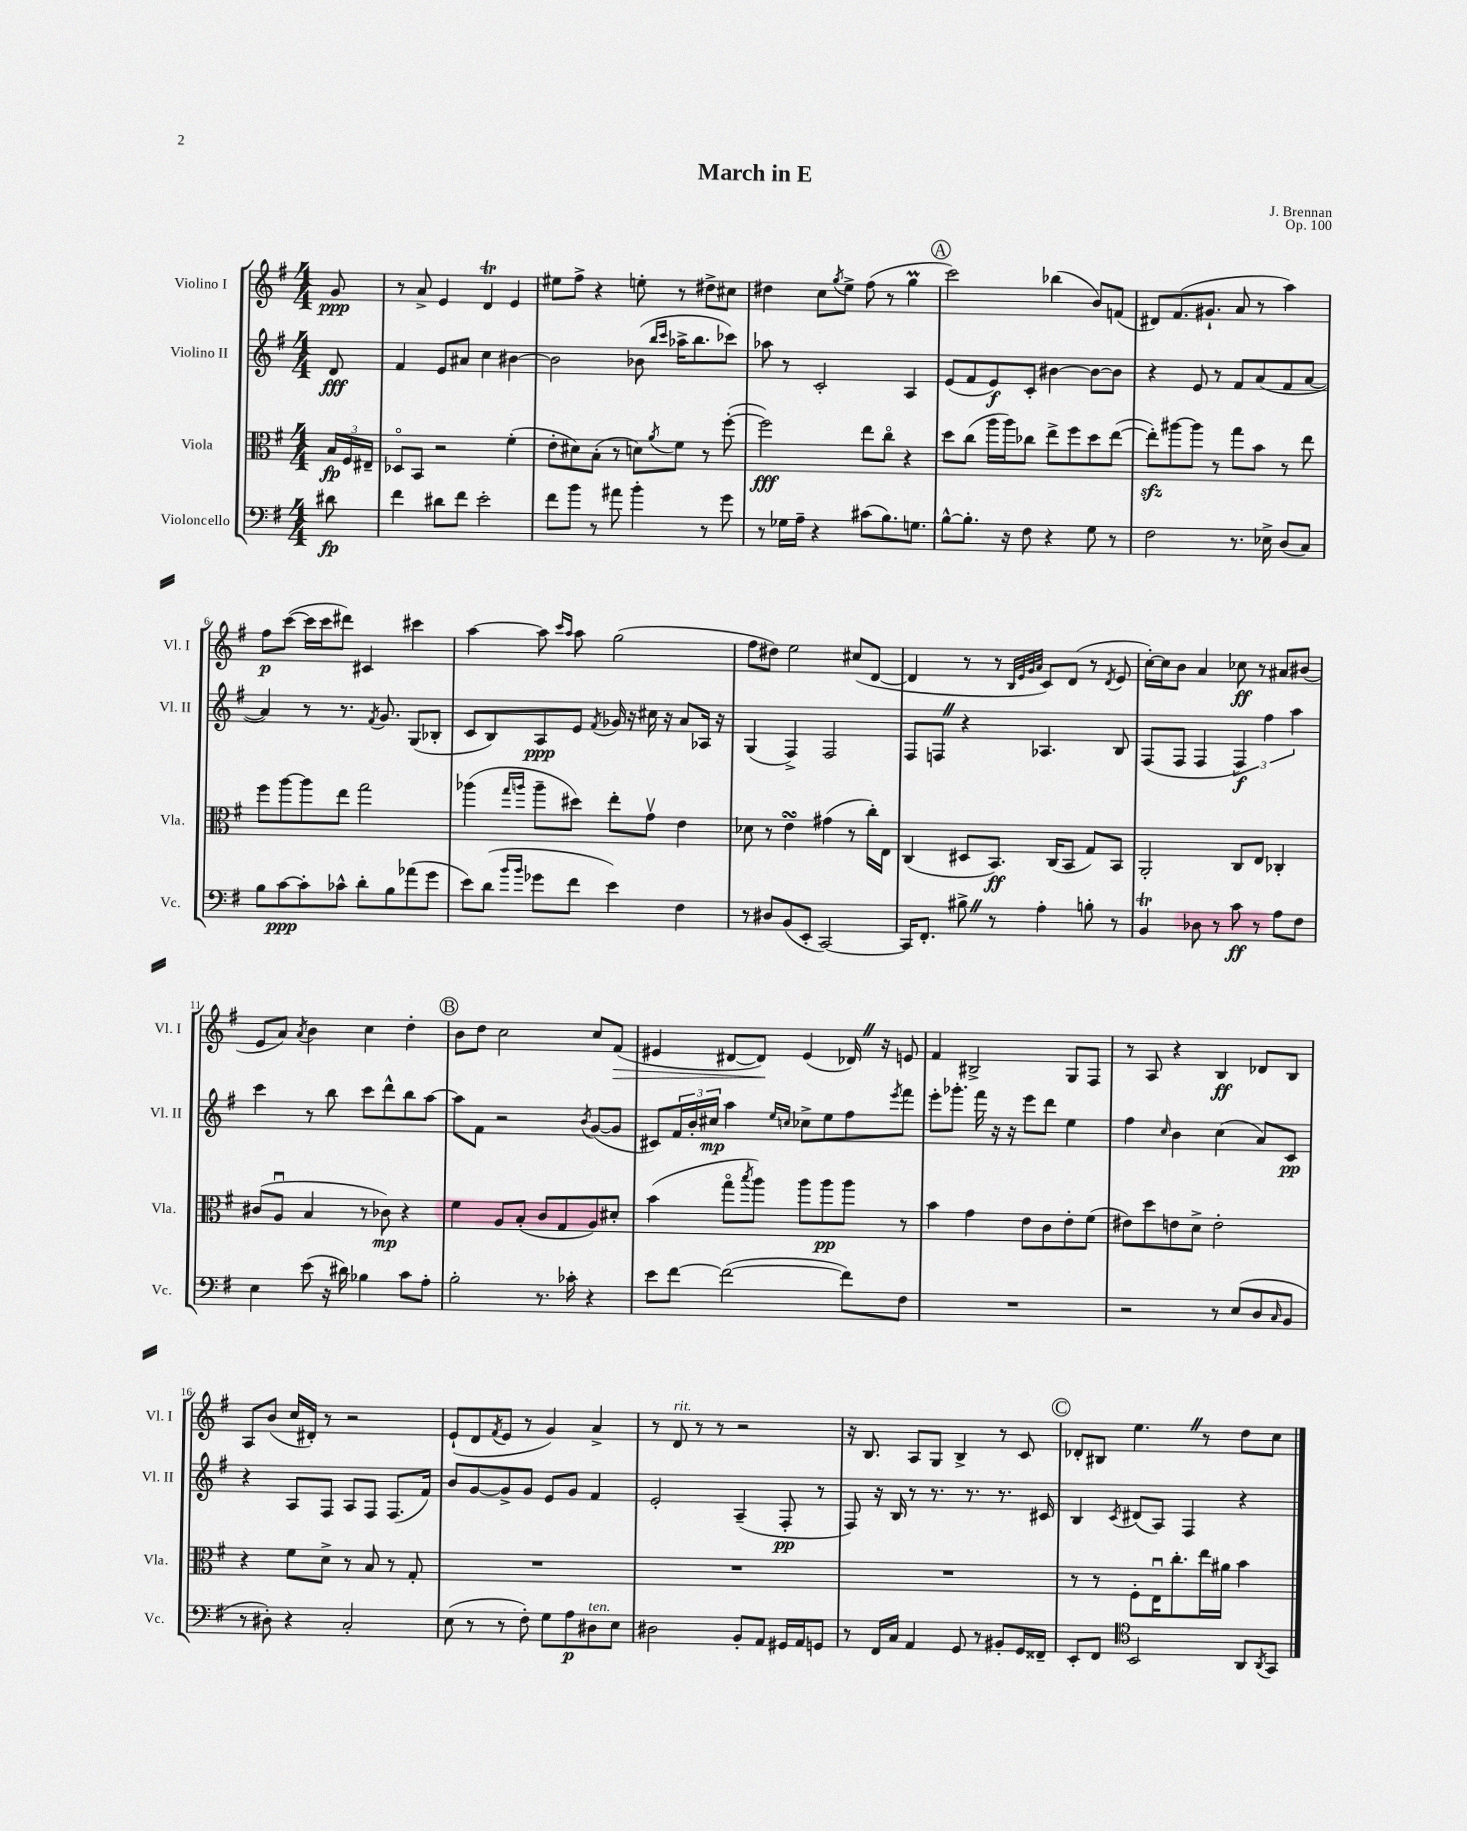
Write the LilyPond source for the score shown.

\header { title = "March in E" composer = "J. Brennan" opus = "Op. 100" }
<<
\new StaffGroup <<
\new Staff = "s0" \with { instrumentName = "Violino I" shortInstrumentName = "Vl. I" } {
    \clef treble \key g \major \numericTimeSignature \time 4/4 \partial 8
    g'8\ppp |
    r8 a'8-> e'4 d'4\trill e'4 |
    eis''8 fis''8-> r4 e''8-. r8 dis''8-> cis''8 |
    dis''4 c''8 \acciaccatura { g''8 } e''8-> fis''8( r8 g''4\prall |
    \mark \markup { \circle "A" } c'''2) bes''4( b'8) f'8( |
    dis'8) fis'8.( gis'8.-! a'8 r8 a''4) |
    fis''8\p c'''8~( c'''16 c'''16 dis'''8) cis'4 cis'''4 |
    a''4~ a''8 \grace { c'''16 a''16 } a''8 g''2( |
    fis''8 dis''8) e''2 cis''8( d'8~ |
    d'4 r8 r8 \grace { b32 e'32 g'32 a'32 } c'8) d'8( r8 \acciaccatura { d'8 } e'8 |
    c''16~-.) c''16 b'8 a'4 ces''8\ff r8 ais'8 bis'8( |
    e'8 a'8) \acciaccatura { a'8 } b'4 c''4 d''4-. |
    \mark \markup { \circle "B" } b'8 d''8 c''2 c''8 fis'8\>( |
    eis'4 dis'8~ dis'8\!) eis'4( des'16) \once \override BreathingSign.text = \markup { \musicglyph "scripts.caesura.straight" } \breathe r16 e'8 |
    fis'4 bis2-> g8 fis8 |
    r8 a8 r4 b4\ff des'8 b8 |
    a8 b'8( c''16 dis'16-.) r8 r2 |
    e'8-!( d'8 \acciaccatura { fis'8 } e'8 r8 g'4) a'4-> |
    r8 d'8^\markup { \italic "rit." } r8 r8 r2 |
    r16 b8. a8 g8 b4-> r8 c'8 |
    \mark \markup { \circle "C" } des'8-. bis8 e''4. \once \override BreathingSign.text = \markup { \musicglyph "scripts.caesura.straight" } \breathe r8 d''8 c''8 \bar "|." |
}
\new Staff = "s1" \with { instrumentName = "Violino II" shortInstrumentName = "Vl. II" } {
    \clef treble \key g \major \numericTimeSignature \time 4/4 \partial 8
    d'8\fff |
    fis'4 e'8 ais'8 c''4 bis'4~ |
    bis'2 bes'8( \grace { b''16 c'''16 } aes''16-> b''8. ces'''8) |
    aes''8 r8 c'2-. a4 |
    \mark \markup { \circle "A" } e'8( fis'8 e'8\f) c'8-. bis'4~ bis'8~ bis'8 |
    r4 e'8 r8 fis'8 a'8( fis'8 a'8~ |
    a'4) r8 r8. \acciaccatura { fis'8 } g'8. g8( bes8-. |
    c'8 b8) a8\ppp e'8 \acciaccatura { fis'8 } ges'16 r16 cis''16 r16 a'8 aes16 r16 |
    g4( fis4->) fis2 |
    fis8 f8 \once \override BreathingSign.text = \markup { \musicglyph "scripts.caesura.straight" } \breathe r4 aes4. b8 |
    fis8( fis8 fis4 \tuplet 3/2 { fis4\f) fis''4 a''4 } |
    c'''4 r8 b''8 c'''8 d'''8-^ b''8 a''8~ |
    \mark \markup { \circle "B" } a''8 fis'8 r2 \acciaccatura { b'8 } g'8~( g'8 |
    cis'8) \tuplet 3/2 { fis'16 b'16-. cis''16\mp } a''4 \grace { e''16 c''16 } ces''8-> e''8 fis''8 \acciaccatura { e'''8 } fis'''8 |
    e'''8-. ges'''8.-. fis'''16 r16 r16 e'''8 d'''8 e''4 |
    fis''4 \grace { c''16 } b'4 c''4( a'8) c'8\pp |
    r4 a8 fis8 a8 fis8 fis8.( fis'16) |
    b'8 g'8~ g'8-> g'8 e'8 g'8 fis'4 |
    e'2-. a4--( fis8-.\pp r8 |
    fis8) r16 b16 r8 r8. r8. r8. cis'16 |
    \mark \markup { \circle "C" } b4 \acciaccatura { c'8 } dis'8( a8) fis4 r4 \bar "|." |
}
\new Staff = "s2" \with { instrumentName = "Viola" shortInstrumentName = "Vla." } {
    \clef alto \key g \major \numericTimeSignature \time 4/4 \partial 8
    \tuplet 3/2 { b16\fp fis16 eis16-- } |
    des8\flageolet b,8 r2 fis'4-.( |
    e'8-. dis'8) b8-.( r8 d'8) \acciaccatura { a'8 } fis'8 r8 fis''8~-.( |
    fis''2\fff) e''8 c''8\flageolet r4 |
    \mark \markup { \circle "A" } d''8 c''8( a''16 a''16) ces''8 e''8-> fis''8 d''8 e''8~( |
    e''8-.\sfz) ais''8~ ais''8 r8 g''8 b'8 r8 e''8 |
    fis''8 a''8~ a''8 e''8 g''2 |
    aes''4( \grace { g''16 a''16 } a''8-- dis''8) e''8-. g'8\upbow e'4 |
    des'8 r8 e'4\turn gis'4( r8 c''16-.) e16 |
    c4( dis8 b,8.\ff) c16( b,8 g8) b,8 |
    a,2-. c8 e8 ces4-. |
    cis'8( a8\downbow b4 r8 ces'8\mp) r4 |
    \mark \markup { \circle "B" } fis'4 a8 b8-.( c'8 g8 a8) dis'8-. |
    b'4( g''8\flageolet \acciaccatura { b''8 } a''8) a''8 a''8\pp a''8 r8 |
    b'4 g'4 e'8 c'8 e'8-. fis'8( |
    eis'8) d''8 e'8 d'8-> e'2-. |
    r4 fis'8 d'8-> r8 b8 r8 g8-. |
    R1 |
    R1 |
    R1 |
    \mark \markup { \circle "C" } r8 r8 fis8-. e16\downbow c''8.-. e''16 ais'16 b'4 \bar "|." |
}
\new Staff = "s3" \with { instrumentName = "Violoncello" shortInstrumentName = "Vc." } {
    \clef bass \key g \major \numericTimeSignature \time 4/4 \partial 8
    dis'8\fp |
    fis'4 dis'8 fis'8 e'2-. |
    fis'8 b'8 r8 ais'8 b'4-. r8 g'8 |
    r8 ges16 a16-- r4 cis'8( b8.) g8. |
    \mark \markup { \circle "A" } b8~-^ b8.-. r16 fis8 r4 g8 r8 |
    fis2 r8. ees16-> d8( c8) |
    b8 c'8~\ppp c'8-. ces'8-^ d'8-. b8 aes'8( g'8 |
    e'8) d'8( \grace { b'16 b'16 } ges'8 fis'8 e'4) fis4 |
    r8 dis8 b,8( e,8-. c,2~) |
    c,16 fis,8.-. bis8-> \once \override BreathingSign.text = \markup { \musicglyph "scripts.caesura.straight" } \breathe r8 a4-. b8-. r8 |
    b,4\trill des8 r8 c'8\ff r8 a8 fis8 |
    e4 e'8( r16 dis'16) bes4 c'8 a8-. |
    \mark \markup { \circle "B" } b2-. r8. ces'16-. r4 |
    e'8 fis'8~ fis'2~( fis'8) fis8 |
    R1 |
    r2 r8 e8( d8 \grace { c16 } b,8 |
    r8 dis8-.) r4 c2-. |
    e8( r8 r8 fis8-.) g8 a8\p dis8^\markup { \italic "ten." } e8 |
    dis2 b,8-. a,8 gis,16 a,16 g,8 |
    r8 fis,16 c16 a,4 g,8 r8 bis,8-. g,16 fisis,16-- |
    \mark \markup { \circle "C" } e,8-. fis,8 \clef tenor b,2 a,8 \acciaccatura { a,8 } g,8 \bar "|." |
}
>>
>>
